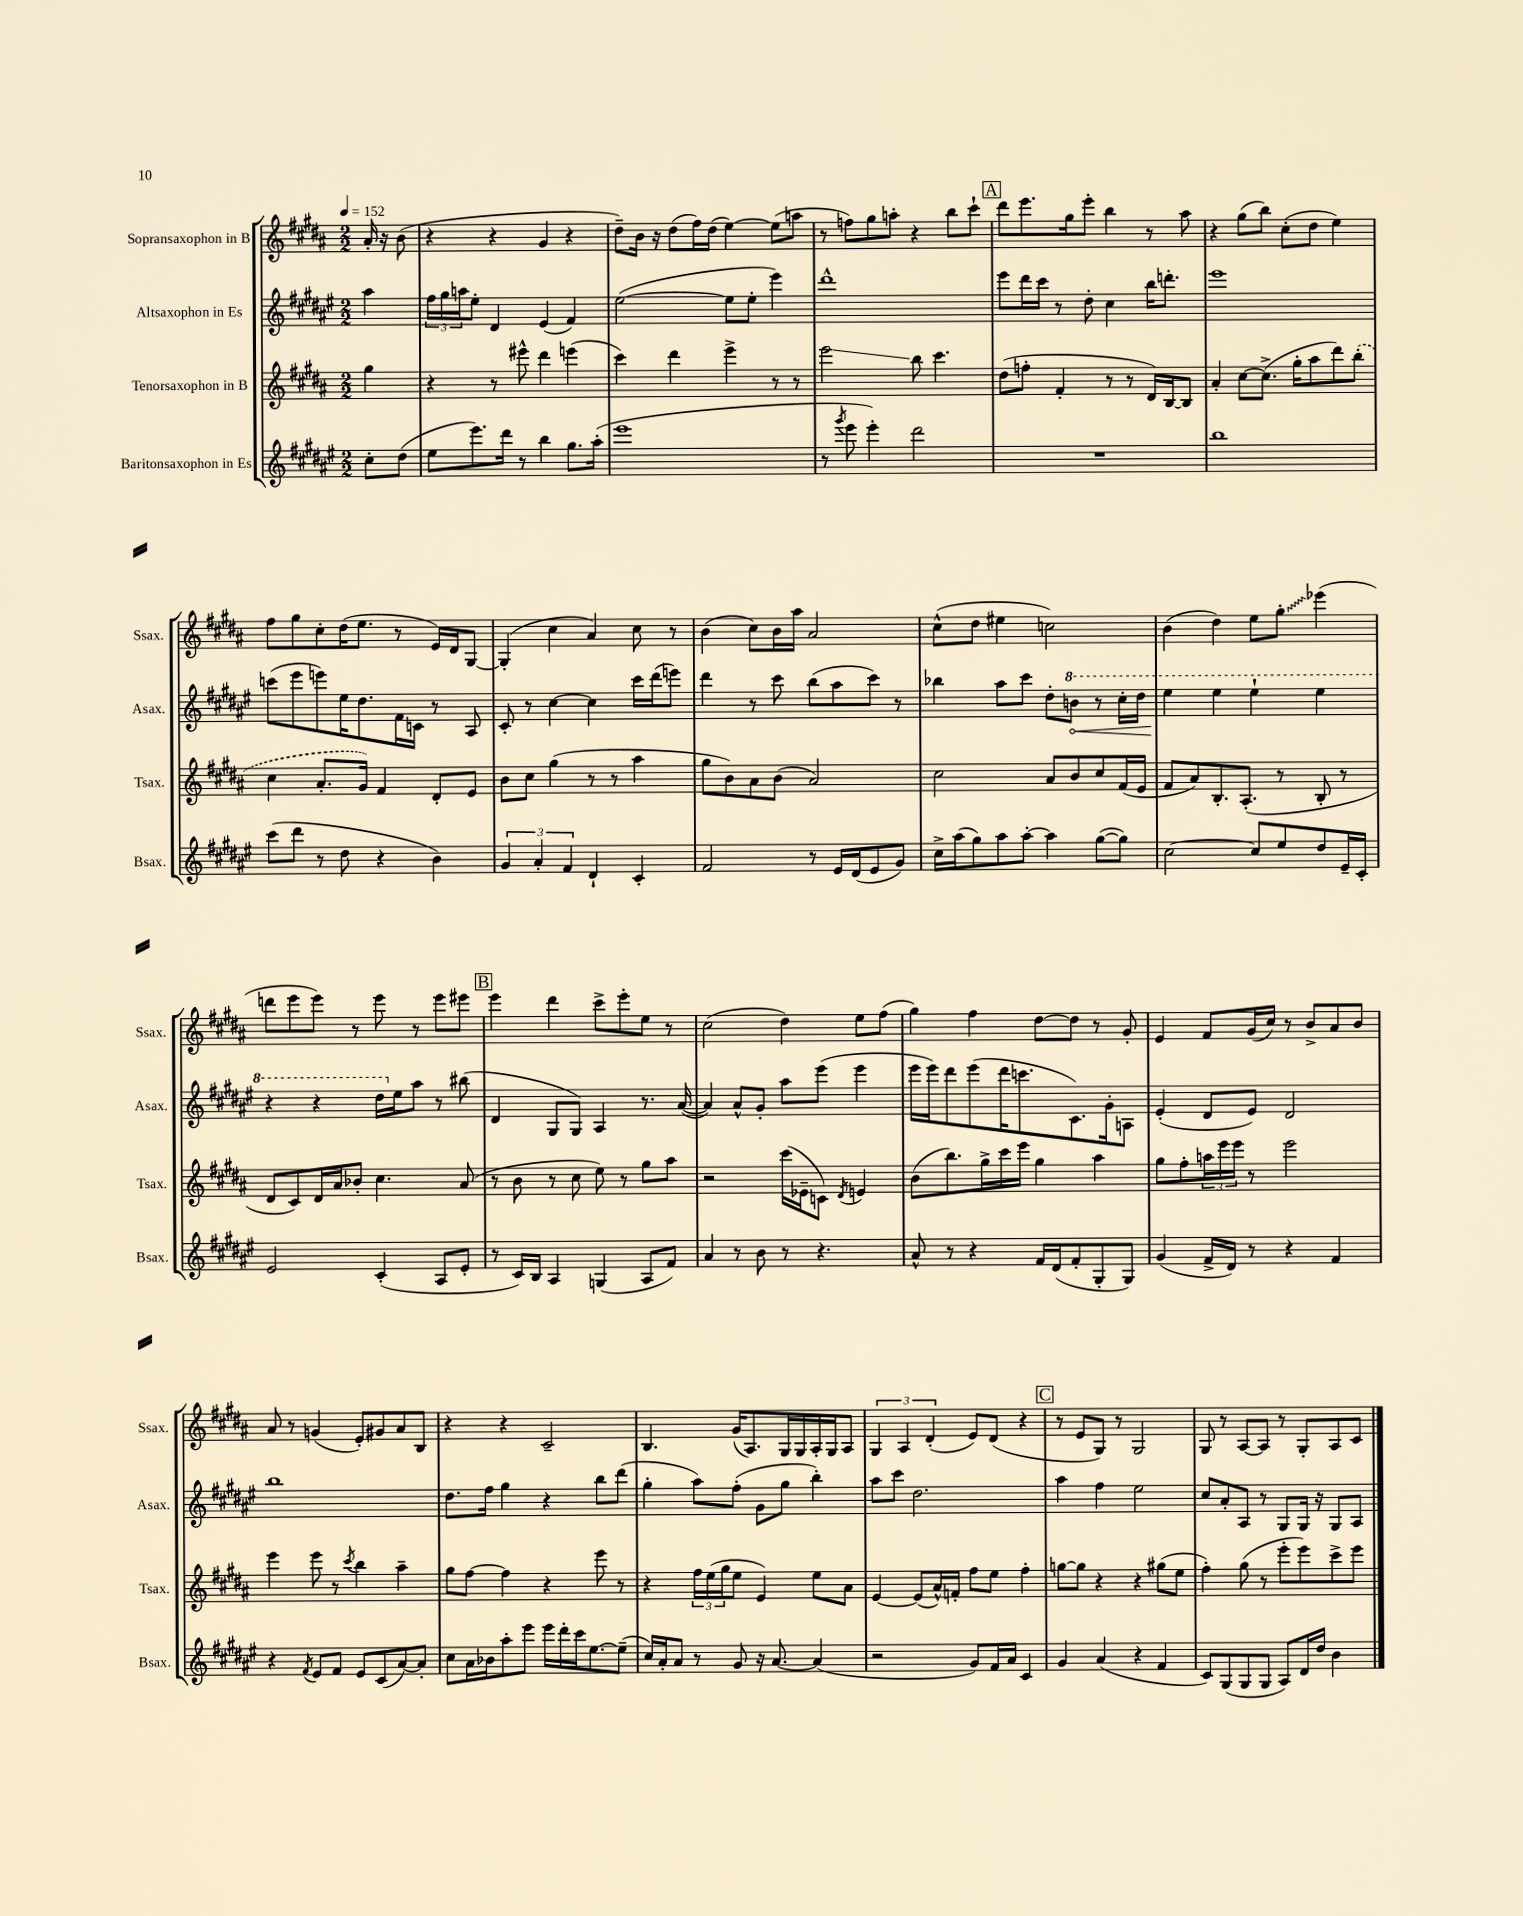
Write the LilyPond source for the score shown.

<<
\new StaffGroup <<
\new Staff = "s0" \with { instrumentName = "Sopransaxophon in B" shortInstrumentName = "Ssax." } {
    \clef treble \key b \major \numericTimeSignature \time 2/2 \partial 4 \tempo 4 = 152
    ais'16-. r16 b'8( |
    r4 r4 gis'4 r4 |
    dis''8--) b'16 r16 dis''8( fis''16) dis''16( e''4~) e''8( a''8 |
    r8 f''8) gis''8 a''8-. r4 b''8 cis'''8-! |
    \mark \markup { \box "A" } dis'''8 e'''8. gis''16 e'''8-. b''4 r8 ais''8 |
    r4 gis''8( b''8) cis''8-.( dis''8 e''4) |
    fis''8 gis''8 cis''8-. dis''16( e''8. r8 e'16) dis'16 gis8~ |
    gis4-.( cis''4 ais'4) cis''8 r8 |
    b'4( cis''8) b'16 ais''16 ais'2 |
    cis''8-^( dis''8 eis''4 c''2) |
    b'4( dis''4) e''8 \once \override Glissando.style = #'zigzag gis''8-.\glissando ees'''4( |
    d'''8 e'''8 e'''8) r8 e'''8 r8 e'''8 eis'''8 |
    \mark \markup { \box "B" } e'''4 dis'''4 cis'''8-> e'''8-. e''8 r8 |
    cis''2( dis''4) e''8 fis''8( |
    gis''4) fis''4 dis''8~ dis''8 r8 gis'8-. |
    e'4 fis'8 gis'16( cis''16) r8 b'8-> ais'8 b'8 |
    ais'8 r8 g'4( e'8-.) gis'8 ais'8 b8 |
    r4 r4 cis'2-- |
    b4. gis'16( ais8.) gis16 gis16 ais16-. gis16 ais8 |
    \tuplet 3/2 { gis4 ais4 dis'4-.( } e'8) dis'8( r4 |
    \mark \markup { \box "C" } r8 e'8 gis8) r8 gis2 |
    gis8 r8 ais8~ ais8 r8 gis8-. ais8 cis'8 \bar "|." |
}
\new Staff = "s1" \with { instrumentName = "Altsaxophon in Es" shortInstrumentName = "Asax." } {
    \clef treble \key fis \major \numericTimeSignature \time 2/2 \partial 4
    ais''4 |
    \tuplet 3/2 { fis''16 gis''16 a''16 } eis''8-. dis'4 eis'4( fis'4) |
    eis''2~( eis''8 eis''8-. eis'''4) |
    dis'''1-^ |
    \mark \markup { \box "A" } eis'''8 dis'''16 cis'''16 r8 dis''8-. cis''4 b''16 d'''8.-. |
    eis'''1 |
    c'''8( eis'''8 e'''8) eis''16 dis''8. fis'16 c'16 r8 ais8 |
    cis'8-. r8 cis''4~ cis''4 cis'''16 dis'''16( e'''8) |
    dis'''4 r8 cis'''8 b''8( ais''8 cis'''8) r8 |
    bes''4 ais''8 cis'''8 dis''8-. \ottava #1 \once \override Hairpin.circled-tip = ##t b''8\< r8 cis'''16-. dis'''16 |
    eis'''4\! eis'''4 eis'''4-! eis'''4 |
    r4 r4 dis'''16 \ottava #0 eis''16 ais''8 r8 bis''8( |
    \mark \markup { \box "B" } dis'4 gis8 gis8) ais4 r8. ais'16~( |
    ais'4) ais'8-^ gis'8-. ais''8 eis'''8( eis'''4 |
    eis'''16 eis'''16) dis'''8 eis'''8( dis'''16 c'''8. cis'8.) gis'16-. a8 |
    eis'4-.( dis'8 eis'8) dis'2 |
    b''1 |
    dis''8. fis''16 gis''4 r4 b''8 dis'''8( |
    gis''4-. ais''8) fis''8-.( gis'8 gis''8 b''4-.) |
    ais''8 cis'''8 dis''2. |
    \mark \markup { \box "C" } ais''4 fis''4 eis''2 |
    cis''8 ais'8-. ais8 r8 gis8 gis16 r16 gis8 ais8 \bar "|." |
}
\new Staff = "s2" \with { instrumentName = "Tenorsaxophon in B" shortInstrumentName = "Tsax." } {
    \clef treble \key b \major \numericTimeSignature \time 2/2 \partial 4
    gis''4 |
    r4 r8 eis'''8-^ dis'''4 e'''4( |
    cis'''4) dis'''4 e'''4-> r8 r8 |
    e'''2\glissando b''8 cis'''4. |
    \mark \markup { \box "A" } dis''8( f''8-. fis'4-. r8 r8 dis'16) b16~ b8 |
    ais'4-. cis''8~ cis''8.->( gis''16-. ais''8 dis'''8) \once \slurDashed b''8-.( |
    cis''4 ais'8.-. gis'16) fis'4 dis'8-. e'8 |
    b'8 cis''8 gis''4( r8 r8 ais''4 |
    gis''8 b'8) ais'8 b'8( ais'2) |
    cis''2 ais'8 b'8 cis''8 fis'16( e'16 |
    fis'8 ais'8) b8.-. ais8.-.( r8 b8-. r8 |
    dis'8 cis'8) dis'16 ais'16 bes'8-. cis''4. ais'8( |
    \mark \markup { \box "B" } r8 b'8 r8 cis''8 e''8) r8 gis''8 ais''8 |
    r2 cis'''16( ees'16-- c'8) \acciaccatura { dis'8 } e'4 |
    b'8( b''8.) gis''16-> cis'''16 e'''16 gis''4 ais''4 |
    gis''8 fis''8-. \tuplet 3/2 { a''16 e'''16 e'''16 } r8 e'''2 |
    e'''4 e'''8 r8 \acciaccatura { cis'''8 } b''4 ais''4-- |
    gis''8 fis''8~ fis''4 r4 e'''8 r8 |
    r4 \tuplet 3/2 { fis''16 e''16( gis''16 } e''8 e'4) e''8 ais'8 |
    e'4~ e'8( ais'16-^) f'16-. fis''8 e''8 fis''4-. |
    \mark \markup { \box "C" } g''8~ g''8 r4 r4 gis''8( e''8 |
    fis''4-.) gis''8( r8 e'''8-. e'''8) cis'''8-> e'''8 \bar "|." |
}
\new Staff = "s3" \with { instrumentName = "Baritonsaxophon in Es" shortInstrumentName = "Bsax." } {
    \clef treble \key fis \major \numericTimeSignature \time 2/2 \partial 4
    cis''8-. dis''8( |
    eis''8 eis'''8.) dis'''16 r8 b''4 gis''8. ais''16-.( |
    eis'''1 |
    r8 \acciaccatura { gis'''8 } eis'''8 eis'''4-.) dis'''2 |
    \mark \markup { \box "A" } R1 |
    b''1 |
    cis'''8( dis'''8 r8 dis''8 r4 b'4) |
    \tuplet 3/2 { gis'4 ais'4-. fis'4 } dis'4-! cis'4-. |
    fis'2 r8 eis'16 dis'16( eis'8 gis'8) |
    cis''16-> ais''16( gis''8) ais''8 ais''8~-. ais''4 gis''8~( gis''8) |
    cis''2~ cis''8 eis''8 dis''8 eis'16-- cis'16-. |
    eis'2 cis'4-.( ais8 eis'8-. |
    \mark \markup { \box "B" } r8 cis'16) b16 ais4 g4( ais8 fis'8) |
    ais'4 r8 b'8 r8 r4. |
    ais'8-^ r8 r4 fis'16 dis'16( fis'8-. gis8-. gis8) |
    gis'4( fis'16-> dis'16) r8 r4 fis'4 |
    r4 \acciaccatura { fis'8 } eis'8 fis'8 eis'8 cis'8( ais'8~) ais'8-. |
    cis''8 ais'16 bes'16 ais''8-. eis'''8 eis'''16 dis'''16-. cis'''16 eis''8.~ eis''8--( |
    cis''16) ais'16-. ais'8 r8 gis'8 r16 ais'8.~ ais'4( |
    r2 gis'8) fis'16 ais'16 cis'4 |
    \mark \markup { \box "C" } gis'4 ais'4( r4 fis'4 |
    cis'8) gis8( gis8 gis8 ais8) dis'16 dis''16 b'4 \bar "|." |
}
>>
>>
\layout { \context { \Score \remove "Bar_number_engraver" } }
